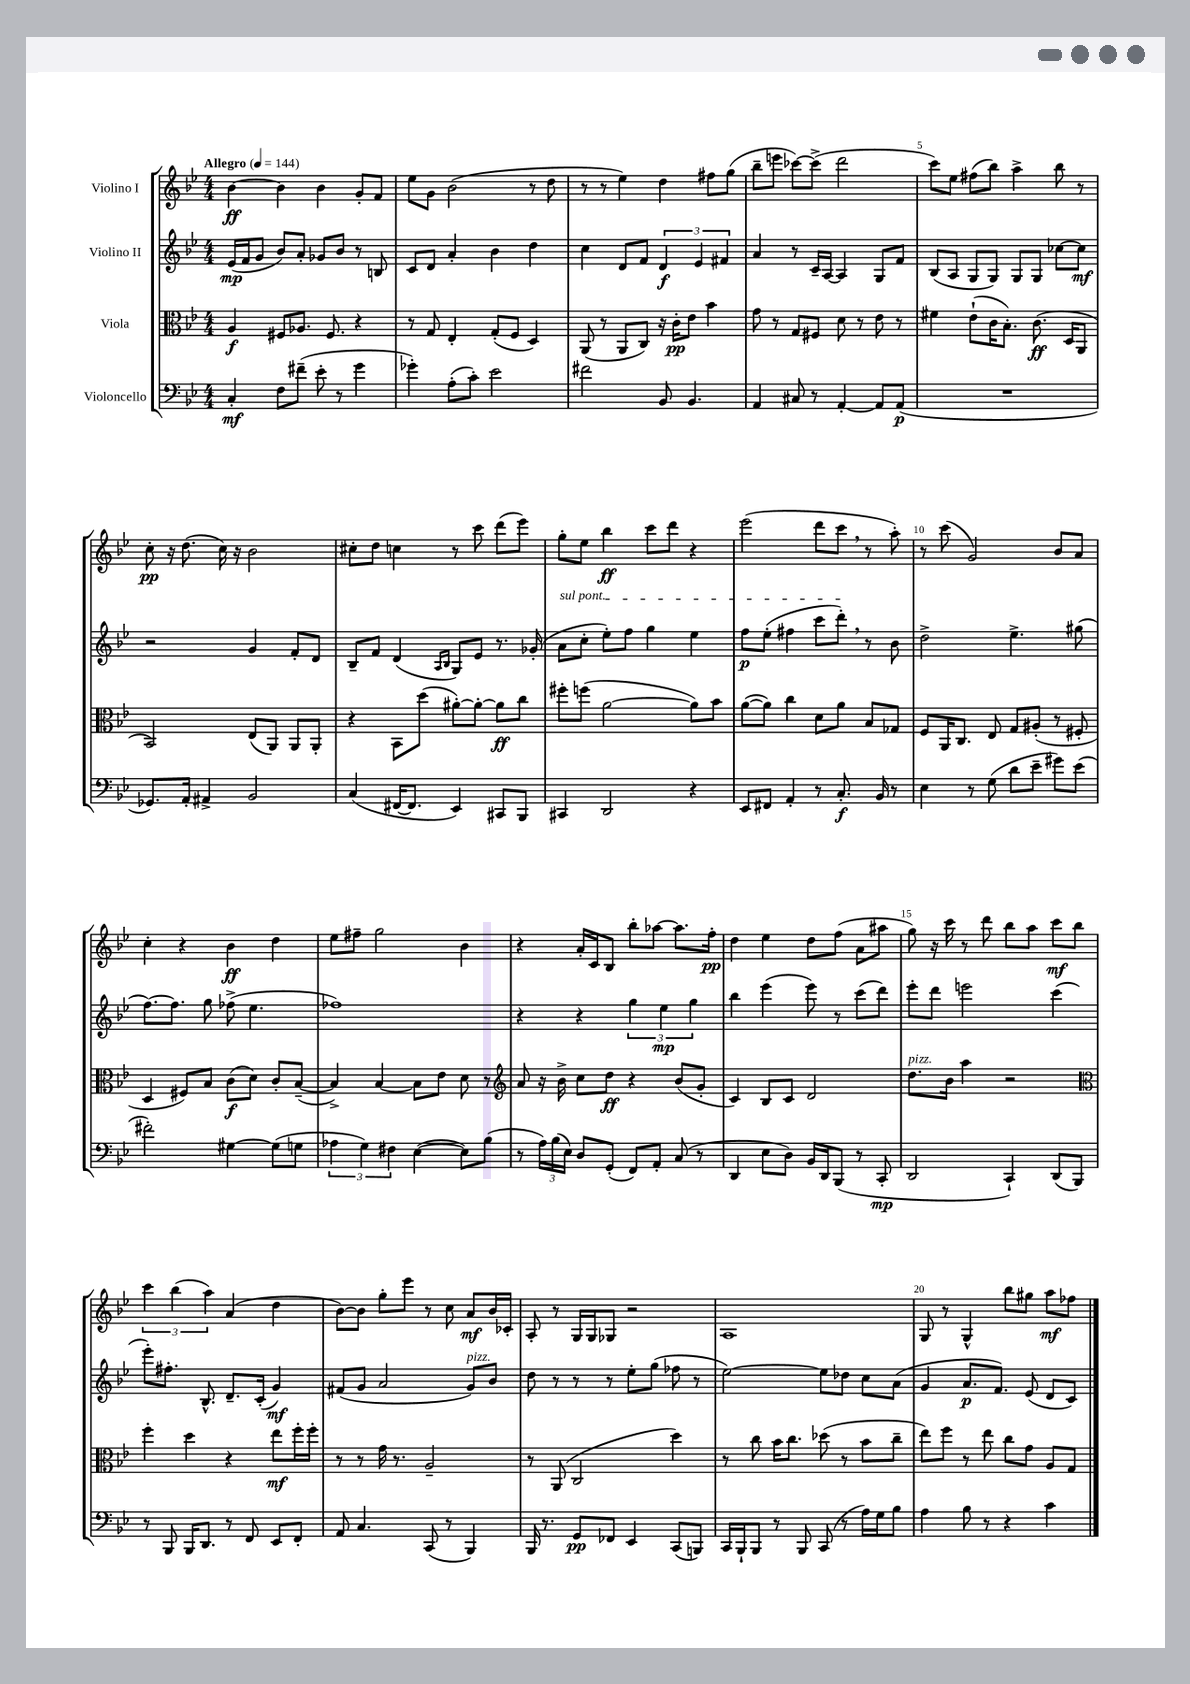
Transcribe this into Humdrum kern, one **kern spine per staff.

**kern	**kern	**kern	**kern
*staff4	*staff3	*staff2	*staff1
*clefF4	*clefC3	*clefG2	*clefG2
*k[b-e-]	*k[b-e-]	*k[b-e-]	*k[b-e-]
*M4/4	*M4/4	*M4/4	*M4/4
*MM144	*MM144	*MM144	*MM144
4C'	4A	(16e-	[4b-
.	.	16f	.
.	.	8g	.
8F	8F#	8b-)	4b-]
(8f#~	8.A-	8a'	.
8e-'	.	8g-	4b-
.	8.F#	.	.
8r	.	8b-	.
4g	4r	8r	8g'
.	.	8B	8f
=	=	=	=
4g-')	8r	8c	8ee-
.	8G	8d	8g
(8A'	4E-'	4a'	(2b-
8c')	.	.	.
2e-	(8G'	4b-	.
.	8F	.	.
.	4D)	4dd	8r
.	.	.	8dd
=	=	=	=
2f#	(8AA	4cc	8r
.	8r	.	8r
.	8AA	8d	4ee-)
.	8C)	8f	.
8BB-	16r	6d	4dd
.	16c'	.	.
4.BB-	8e-	.	.
.	.	6e-	.
.	4b-	.	8ff#
.	.	6f#	.
.	.	.	(8gg
=	=	=	=
4AA	8g	4a	8bb-~
.	8r	.	8eee
8C#	8G	8r	[8ccc-)
8r	8F#	16c~	(8ccc-^]
.	.	[16A	.
[4AA'	8d	4A]	2ddd
.	8r	.	.
8AA]	8e-	8G	.
(8AA	8r	8f	.
=	=	=	=
1r	4f#	(8B-	8ccc)
.	.	8A	8ee-
.	(8e-`	8G	(8ff#
.	16c	8G)	8bb-)
.	8.B-')	.	.
.	.	8G	4aa^
.	(8.c	8G	.
.	.	[8cc-	8bb-
.	16D	.	.
.	8AA	8cc-]	8r
=	=	=	=
8.GG-)	2BB-)	2r	8cc'
.	.	.	16r
16AA'	.	.	(8.dd
4AA#^	.	.	.
.	.	.	16cc)
.	.	.	16r
2BB-	(8E-	4g	2b-
.	8AA)	.	.
.	8AA	8f'	.
.	8AA'	8d	.
=	=	=	=
(4C	4r	8B-~	8cc#'
.	.	8f	8dd
[16FF#	8BB-	(4d	4cc
8.FF#]	.	.	.
.	(8dd	.	.
.	.	16qqA	.
.	.	16qqB-	.
4EE-)	[8a#')	8G)	8r
.	8a#'_	8e-	8ccc
8CC#	8a#]	8.r	(8ddd
8BBB-	8cc	.	8eee-)
.	.	(16g-'	.
=	=	=	=
4CC#	8ff#'	8a	8gg'
.	(8ff	8cc'	8ee-
2DD	[2a	8ee-')	4bb-
.	.	8ff	.
.	.	4gg	8ccc
.	.	.	8ddd
4r	8a])	4ee-	4r
.	8b-	.	.
=	=	=	=
8EE-	([8a	8ff	(2eee-
8FF#	8a])	(8ee-'	.
4AA'	4cc	4ff#	.
8r	8d	8ccc	8ddd
8.C'	8a	8ddd')	8ccc
.	8B-	8r	8r
16BB-	.	.	.
8r	8G-	8b-	8aa')
=	=	=	=
4E-	8F	2dd^	8r
.	16AA	.	(8ccc
.	8.C	.	.
8r	.	.	2g)
(8G	8E-	.	.
8d	8G	4.ee-^	.
8e-~	(8A#'	.	.
8g#)	8r	.	8b-
(8e-	8F#'	(8gg#	8a
=	=	=	=
2f#')	4D	[8.ff)	4cc'
.	.	8.ff]	.
.	8F#)	.	4r
.	8B-	8gg	.
[4G#	(8c	(8ff-^	4b-
.	8d)	4.ee-	.
(8G#]	8c'	.	4dd
8G	([8B-~	.	.
=	=	=	=
6A-	4B-^])	1ff-)	8ee-
.	.	.	8ff#~
6G)	.	.	.
.	[4B-	.	2gg
6F#	.	.	.
([4E-	8B-]	.	.
.	8e-	.	.
8E-])	8d	.	4b-
(8B-	8r	.	.
=	=	=	=
*	*clefG2	*	*
8r	8a	4r	4r
24A)	16r	.	.
(24B-	.	.	.
.	16b-^	.	.
24E-)	.	.	.
8D	8cc	4r	16a'
.	.	.	16c
(8GG'	8dd	.	8B-
8FF)	4r	6gg	8bb-'
8AA'	.	.	[8aa-
.	.	6ee-	.
(8C	(8b-	.	8.aa-]
.	.	6gg	.
8r	8g'	.	.
.	.	.	16ff'
=	=	=	=
4DD	4c)	4bb-	4dd
8E-	8B-	(4eee-	4ee-
8D)	8c	.	.
16BB-	2d	8eee-)	8dd
16DD	.	.	.
(8BBB-	.	8r	(8ff
8r	.	(8ccc	8a
8CC'	.	8ddd)	8aa#
=	=	=	=
2DD	8.dd	8eee-'	8gg)
.	.	8ddd	16r
.	16b-	.	16ccc
.	4aa	2eee	8r
.	.	.	8ddd
4CC`)	2r	.	8bb-
.	.	.	8aa
(8DD	.	(4ccc	8ccc
8BBB-)	.	.	8bb-
=	=	=	=
*	*clefC3	*	*
8r	4ff'	8eee-')	6ccc
8BBB-	.	8.ff#'	.
.	.	.	(6bb-
16BBB-	4dd	.	.
8.DD	.	8.B-^^	.
.	.	.	6aa)
8r	4r	8.d~	(4a
8FF	.	.	.
.	.	(16c'	.
8EE-	8ee-	4g)	4dd
8FF'	16ff'	.	.
.	16ff'	.	.
=	=	=	=
8AA	8r	(8f#	[8b-)
4.C	8r	8g	8b-]
.	16g	2a	8gg'
.	8.r	.	.
.	.	.	8eee-
(8CC	2A~	.	8r
8r	.	.	8cc
4BBB-)	.	8g)	8a
.	.	8b-	16b-
.	.	.	16c-'
=	=	=	=
16BBB-	8r	8dd	8A'
8.r	.	.	.
.	(8AA	8r	8r
8GG	2C	8r	16G
.	.	.	16G
8FF-	.	8r	8G-
4EE-	.	8ee-'	2r
.	.	(8gg	.
(8CC	4dd)	8ff-	.
8BBB)	.	8r	.
=	=	=	=
16CC	8r	[2ee-)	1A
16BBB-`	.	.	.
8BBB-	8cc	.	.
8r	16b-	.	.
.	8.cc	.	.
8BBB-	.	.	.
(8CC	(8dd-	8ee-]	.
8r	8r	8dd-	.
16A)	8b-	8cc	.
16G	.	.	.
8B-	8cc~	(8a	.
=	=	=	=
4A	8ee-)	4g	8G
.	8ff	.	8r
8B-	8r	8.a	4G^^
8r	8ee-	.	.
.	.	8.f)	.
4r	8cc	.	8bb-
.	8g	(8e-	8gg#
4c	8A	8d	8aa
.	8G	8c)	8ff-
==	==	==	==
*-	*-	*-	*-
